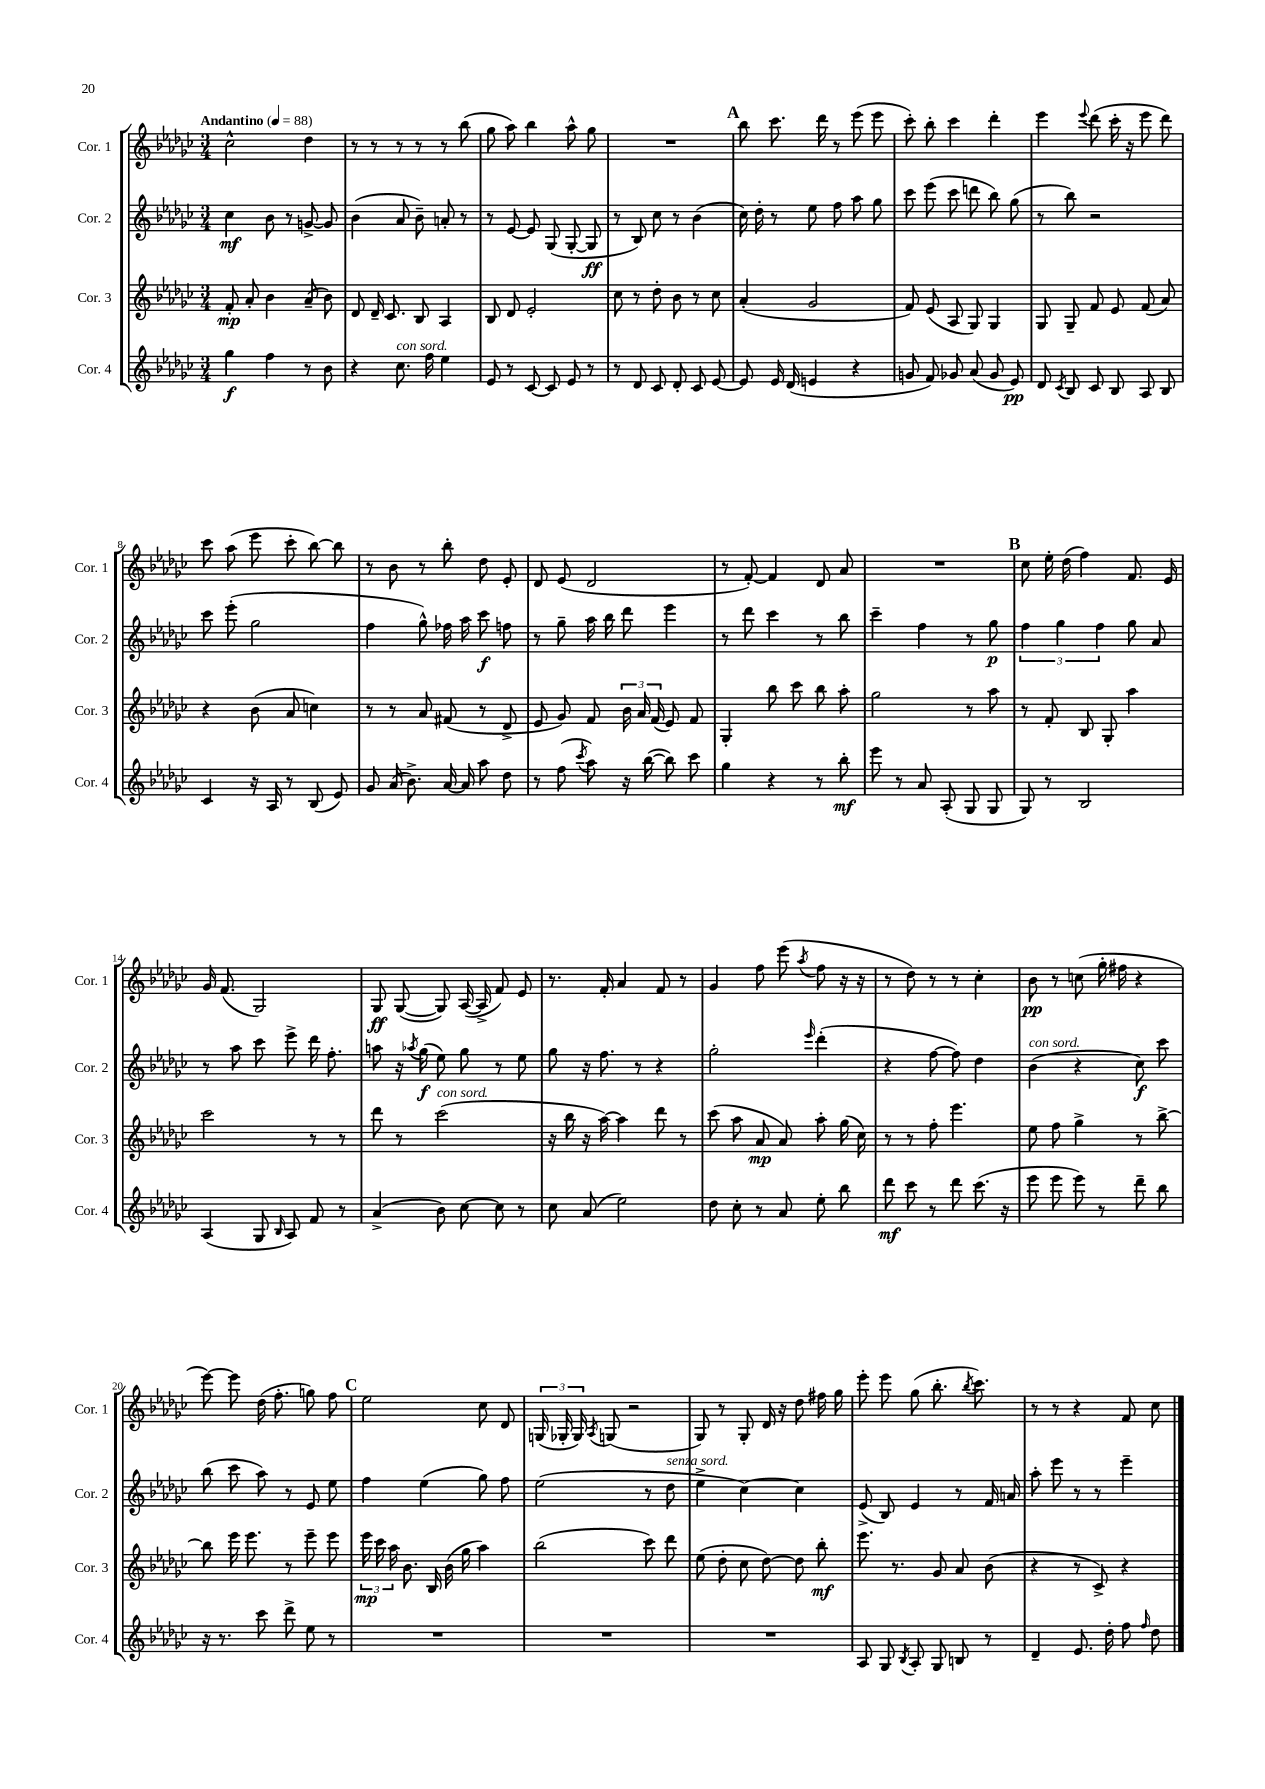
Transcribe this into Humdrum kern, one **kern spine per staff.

**kern	**dynam	**kern	**dynam	**kern	**dynam	**kern	**dynam
*part4	*part4	*part3	*part3	*part2	*part2	*part1	*part1
*staff4	*staff4	*staff3	*staff3	*staff2	*staff2	*staff1	*staff1
*I"Cor. 4	*	*I"Cor. 3	*	*I"Cor. 2	*	*I"Cor. 1	*
*I'Cor. 4	*	*I'Cor. 3	*	*I'Cor. 2	*	*I'Cor. 1	*
*clefG2	*	*clefG2	*	*clefG2	*	*clefG2	*
*k[b-e-a-d-g-c-]	*	*k[b-e-a-d-g-c-]	*	*k[b-e-a-d-g-c-]	*	*k[b-e-a-d-g-c-]	*
*M3/4	*	*M3/4	*	*M3/4	*	*M3/4	*
*MM88	*	*MM88	*	*MM88	*	*MM88	*
=1	=1	=1	=1	=1	=1	=1	=1
!	!	!	!	!	!	!LO:TX:a:B:t=Andantino	!
4gg-\	f	8f'/	mp	4cc-\	mf	2cc-^^\	.
.	.	8a-'/	.	.	.	.	.
4ff\	.	4b-\	.	8b-\	.	.	.
.	.	.	.	8r	.	.	.
8r	.	(8a-~/	.	[8gn^/	.	4dd-\	.
8b-\	.	8b-\)	.	8g/]	.	.	.
=2	=2	=2	=2	=2	=2	=2	=2
4r	.	8d-/	.	(4b-\	.	8r	.
.	.	16d-~/	.	.	.	8r	.
.	.	8.c-/	.	.	.	.	.
!LO:TX:a:i:t=con sord.	!	!	!	!	!	!	!
8.cc-\	.	.	.	8a-/	.	8r	.
.	.	8B-/	.	8b-~\)	.	8r	.
16ff\	.	.	.	.	.	.	.
4ee-\	.	4A-/	.	8an'/	.	8r	.
.	.	.	.	8r	.	(8bb-\	.
=3	=3	=3	=3	=3	=3	=3	=3
8e-/	.	8B-/	.	8r	.	8gg-\	.
8r	.	8d-/	.	[8e-/	.	8aa-\)	.
[8c-/	.	2e-'/	.	8e-/]	.	4bb-\	.
8c-/]	.	.	.	(8G-/	.	.	.
8e-/	.	.	.	[8G-'/	.	8aa-^^\	.
8r	.	.	.	8G-/]	ff	8gg-\	.
=4	=4	=4	=4	=4	=4	=4	=4
8r	.	8cc-\	.	8r	.	2.r	.
8d-/	.	8r	.	8B-/)	.	.	.
8c-/	.	8dd-'\	.	8cc-\	.	.	.
8d-'/	.	8b-\	.	8r	.	.	.
8c-/	.	8r	.	(4b-\	.	.	.
[8e-/	.	8cc-\	.	.	.	.	.
!!LO:REH:place=s1:t=A
=5	=5	=5	=5	=5	=5	=5	=5
8e-/]	.	(4a-'/	.	16cc-\)	.	8bb-\	.
.	.	.	.	16dd-'\	.	.	.
16e-/	.	.	.	8r	.	8.ccc-\	.
(16d-/	.	.	.	.	.	.	.
4en/	.	2g-/	.	8ee-\	.	.	.
.	.	.	.	.	.	16ddd-\	.
.	.	.	.	8ff\	.	8r	.
4r	.	.	.	8aa-\	.	(8eee-\	.
.	.	.	.	8gg-\	.	8eee-\	.
=6	=6	=6	=6	=6	=6	=6	=6
8gn/	.	8f/)	.	8ccc-\	.	8ccc-'\)	.
8f/)	.	(8e-/	.	(8eee-\	.	8bb-'\	.
8g-X/	.	8A-/	.	8ccc-\	.	4ccc-\	.
(8a-/	.	8G-/)	.	8dddn\	.	.	.
8g-/	.	4G-/	.	8bb-\)	.	4ddd-'\	.
8e-/)	pp	.	.	(8gg-\	.	.	.
=7	=7	=7	=7	=7	=7	=7	=7
8d-/	.	8G-/	.	8r	.	4eee-\	.
8qc-/	.	.	.	.	.	.	.
8B-/	.	8G-~/	.	8bb-\)	.	.	.
.	.	.	.	.	.	8qqeee-/	.
8c-/	.	8f/	.	2r	.	(8ddd-\	.
8B-/	.	8e-/	.	.	.	16ccc-'\	.
.	.	.	.	.	.	16r	.
8A-/	.	(8f/	.	.	.	8eee-\	.
8B-/	.	8a-/)	.	.	.	8ddd-\)	.
!!LO:LB:g=z
=8	=8	=8	=8	=8	=8	=8	=8
4c-/	.	4r	.	8ccc-\	.	8ccc-\	.
.	.	.	.	(8eee-'\	.	(8aa-\	.
16r	.	(8b-\	.	2gg-\	.	8eee-\	.
16A-/	.	.	.	.	.	.	.
8r	.	8a-/	.	.	.	8ccc-'\	.
(8B-/	.	4ccn\)	.	.	.	[8bb-\)	.
8e-/)	.	.	.	.	.	8bb-\]	.
=9	=9	=9	=9	=9	=9	=9	=9
8g-/	.	8r	.	4ff\	.	8r	.
(16a-/	.	8r	.	.	.	8b-\	.
8.b-^\)	.	.	.	.	.	.	.
.	.	8a-/	.	8gg-^^\)	.	8r	.
[16a-/	.	(8f#X/	.	16ff-X\	.	8bb-'\	.
16a-/]	.	.	.	16aa-\	.	.	.
8aa-\	.	8r	.	8ccc-\	f	8dd-\	.
8dd-\	.	8d-^/	.	8ffn\	.	8e-'/	.
=10	=10	=10	=10	=10	=10	=10	=10
8r	.	8e-/	.	8r	.	8d-/	.
(8ff\	.	8g-/)	.	8gg-~\	.	(8e-/	.
8qccc-/	.	.	.	.	.	.	.
8aa-\)	.	8f/	.	16aa-\	.	2d-/	.
.	.	.	.	16bb-\	.	.	.
16r	.	24b-\	.	8ddd-\	.	.	.
.	.	24a-/	.	.	.	.	.
([16bb-\	.	.	.	.	.	.	.
.	.	(24f/	.	.	.	.	.
8bb-\])	.	8e-/)	.	4eee-\	.	.	.
8ccc-\	.	8f/	.	.	.	.	.
=11	=11	=11	=11	=11	=11	=11	=11
4gg-\	.	4G-'/	.	8r	.	8r	.
.	.	.	.	8ddd-\	.	[8f'/)	.
4r	.	8bb-\	.	4ccc-\	.	4f/]	.
.	.	8ccc-\	.	.	.	.	.
8r	.	8bb-\	.	8r	.	8d-/	.
8bb-'\	mf	8aa-'\	.	8bb-\	.	8a-/	.
=12	=12	=12	=12	=12	=12	=12	=12
8eee-\	.	2gg-\	.	4ccc-~\	.	2.r	.
8r	.	.	.	.	.	.	.
8a-/	.	.	.	4ff\	.	.	.
(8A-'/	.	.	.	.	.	.	.
8G-/	.	8r	.	8r	.	.	.
8G-/	.	8aa-\	.	8gg-\	p	.	.
!!LO:REH:place=s1:t=B
=13	=13	=13	=13	=13	=13	=13	=13
8G-/)	.	8r	.	6ff\	.	8cc-\	.
8r	.	8f'/	.	.	.	16ee-'\	.
.	.	.	.	6gg-\	.	.	.
.	.	.	.	.	.	(16dd-\	.
2B-/	.	8B-/	.	.	.	4ff\)	.
.	.	.	.	6ff\	.	.	.
.	.	8G-'/	.	.	.	.	.
.	.	4aa-\	.	8gg-\	.	8.f/	.
.	.	.	.	8a-/	.	.	.
.	.	.	.	.	.	16e-/	.
!!LO:LB:g=z
=14	=14	=14	=14	=14	=14	=14	=14
(4A-/	.	2ccc-\	.	8r	.	16g-/	.
.	.	.	.	.	.	(8.f/	.
.	.	.	.	8aa-\	.	.	.
8G-/	.	.	.	8ccc-\	.	2G-/)	.
16qqB-/	.	.	.	.	.	.	.
8A-/)	.	.	.	8eee-^\	.	.	.
8f/	.	8r	.	16ddd-\	.	.	.
.	.	.	.	8.ff'\	.	.	.
8r	.	8r	.	.	.	.	.
=15	=15	=15	=15	=15	=15	=15	=15
(4a-^/	.	8ddd-\	.	8aan\	.	8G-/	ff
.	.	8r	.	16r	.	([8G-/	.
.	.	.	.	8qaa-X/	.	.	.
.	.	.	.	(16gg-\	f	.	.
!	!	!LO:TX:a:i:t=con sord.	!	!	!	!	!
8b-\)	.	(2ccc-\	.	8ee-\)	.	8G-/])	.
[8cc-\	.	.	.	8gg-\	.	([16A-/	.
.	.	.	.	.	.	16A-^/]	.
8cc-\]	.	.	.	8r	.	8f/)	.
8r	.	.	.	8ee-\	.	8e-/	.
=16	=16	=16	=16	=16	=16	=16	=16
8cc-\	.	16r	.	8gg-\	.	8.r	.
.	.	16bb-\	.	.	.	.	.
(8a-/	.	16r	.	16r	.	.	.
.	.	[16aa-\)	.	8.ff\	.	16f'/	.
2ee-\)	.	4aa-\]	.	.	.	4a-/	.
.	.	.	.	8r	.	.	.
.	.	8ddd-\	.	4r	.	8f/	.
.	.	8r	.	.	.	8r	.
=17	=17	=17	=17	=17	=17	=17	=17
8dd-\	.	(8ccc-\	.	2gg-'\	.	4g-/	.
8cc-'\	.	8aa-\	.	.	.	.	.
8r	.	8a-/	mp	.	.	8ff\	.
8a-/	.	8a-/)	.	.	.	(8eee-\	.
.	.	.	.	16qqeee-/	.	8qaa-/	.
8ee-'\	.	8aa-'\	.	(4ddd-'\	.	8ff\	.
8bb-\	.	(16gg-\	.	.	.	16r	.
.	.	16cc-\)	.	.	.	16r	.
=18	=18	=18	=18	=18	=18	=18	=18
8ddd-\	mf	8r	.	4r	.	8r	.
8ccc-\	.	8r	.	.	.	8dd-\)	.
8r	.	8ff'\	.	[8ff\	.	8r	.
8ddd-\	.	4.eee-\	.	8ff\])	.	8r	.
(8.ccc-\	.	.	.	4dd-\	.	4cc-'\	.
16r	.	.	.	.	.	.	.
=19	=19	=19	=19	=19	=19	=19	=19
!	!	!	!	!LO:TX:a:i:t=con sord.	!	!	!
8eee-\	.	8ee-\	.	(4b-\	.	8b-\	pp
8eee-\	.	8ff\	.	.	.	8r	.
8eee-\)	.	4gg-^\	.	4r	.	(8ccn\	.
8r	.	.	.	.	.	16gg-'\	.
.	.	.	.	.	.	16ff#X\	.
8ddd-~\	.	8r	.	8cc-\)	f	4r	.
8bb-\	.	[8bb-^\	.	8ccc-\	.	.	.
!!LO:LB:g=z
=20	=20	=20	=20	=20	=20	=20	=20
16r	.	8bb-\]	.	(8bb-\	.	[8eee-\)	.
8.r	.	.	.	.	.	.	.
.	.	16eee-\	.	8ccc-\	.	8eee-\]	.
.	.	8.eee-\	.	.	.	.	.
8ccc-\	.	.	.	8aa-\)	.	(16dd-\	.
.	.	.	.	.	.	8.ff'\	.
8ddd-^\	.	8r	.	8r	.	.	.
8ee-\	.	8eee-~\	.	8e-/	.	8ggn\)	.
8r	.	8eee-\	.	8ee-\	.	8ff\	.
!!LO:REH:place=s1:t=C
=21	=21	=21	=21	=21	=21	=21	=21
2.r	.	24eee-\	mp	4ff\	.	2ee-\	.
.	.	24ccc-\	.	.	.	.	.
.	.	24aa-\	.	.	.	.	.
.	.	8.b-\	.	.	.	.	.
.	.	.	.	(4ee-\	.	.	.
.	.	16B-/	.	.	.	.	.
.	.	(16b-\	.	.	.	.	.
.	.	16gg-\	.	.	.	.	.
.	.	4aa-\)	.	8gg-\)	.	8cc-\	.
.	.	.	.	8ff\	.	8d-/	.
=22	=22	=22	=22	=22	=22	=22	=22
2.r	.	(2bb-\	.	(2ee-\	.	(24Gn/	.
.	.	.	.	.	.	24G-X'/	.
.	.	.	.	.	.	24G-/)	.
.	.	.	.	.	.	8qA-/	.
.	.	.	.	.	.	(8Gn/	.
.	.	.	.	.	.	2r	.
.	.	8ccc-\)	.	8r	.	.	.
!	!	!	!	!LO:TX:a:i:t=senza sord.	!	!	!
.	.	8ddd-\	.	8dd-\	.	.	.
=23	=23	=23	=23	=23	=23	=23	=23
2.r	.	(8ee-\	.	4ee-^\	.	8G-/)	.
.	.	8dd-'\	.	.	.	8r	.
.	.	8cc-\	.	[4cc-\)	.	8G-'/	.
.	.	[8dd-\)	.	.	.	16d-/	.
.	.	.	.	.	.	16r	.
.	.	8dd-\]	.	4cc-\]	.	8dd-\	.
.	.	8bb-'\	mf	.	.	16ff#X\	.
.	.	.	.	.	.	16gg-\	.
=24	=24	=24	=24	=24	=24	=24	=24
8A-/	.	8.eee-\	.	(8e-^/	.	8eee-'\	.
8G-/	.	.	.	8B-/)	.	8eee-\	.
.	.	8.r	.	.	.	.	.
8qB-/	.	.	.	.	.	.	.
8A-'/	.	.	.	4e-/	.	(8gg-\	.
8G-/	.	8g-/	.	.	.	8.bb-'\	.
8Bn/	.	8a-/	.	8r	.	.	.
.	.	.	.	.	.	8qbb-/	.
.	.	.	.	.	.	8.ccc-\)	.
8r	.	(8b-\	.	16f/	.	.	.
.	.	.	.	16an/	.	.	.
=25	=25	=25	=25	=25	=25	=25	=25
4d-~/	.	4r	.	8aa-'\	.	8r	.
.	.	.	.	8eee-\	.	8r	.
8.e-/	.	8r	.	8r	.	4r	.
.	.	8c-^/)	.	8r	.	.	.
16dd-'\	.	.	.	.	.	.	.
8ff\	.	4r	.	4eee-~\	.	8f/	.
16qqff/	.	.	.	.	.	.	.
8dd-\	.	.	.	.	.	8cc-\	.
==	==	==	==	==	==	==	==
*-	*-	*-	*-	*-	*-	*-	*-
